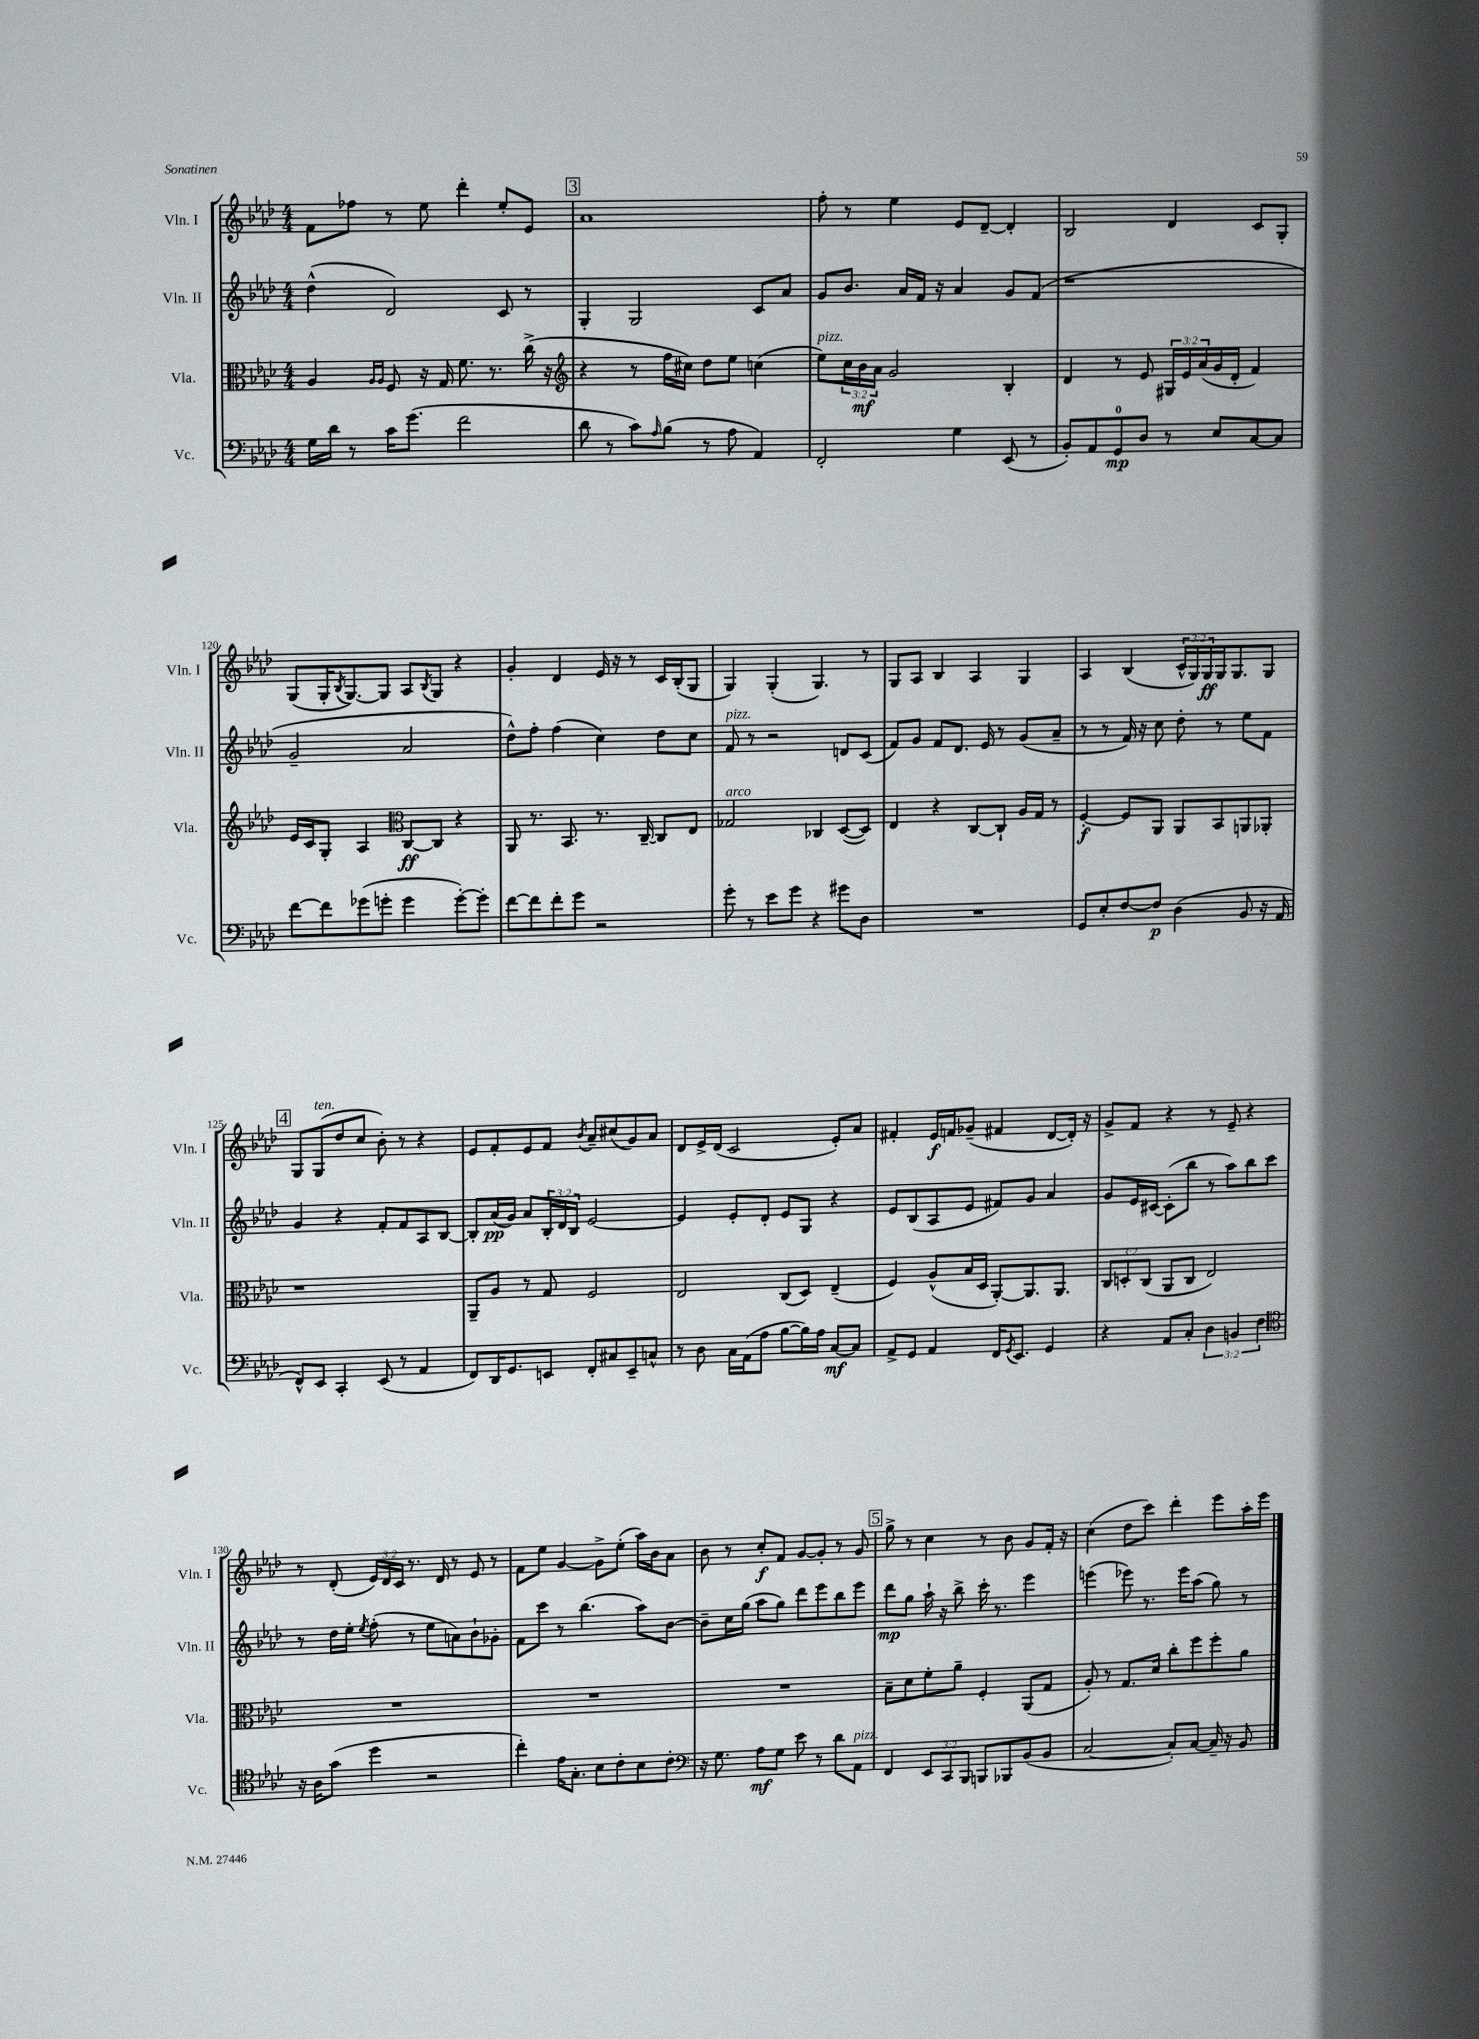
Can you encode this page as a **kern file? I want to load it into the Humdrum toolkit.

**kern	**kern	**kern	**kern
*staff4	*staff3	*staff2	*staff1
*clefF4	*clefC3	*clefG2	*clefG2
*k[b-e-a-d-]	*k[b-e-a-d-]	*k[b-e-a-d-]	*k[b-e-a-d-]
*M4/4	*M4/4	*M4/4	*M4/4
16G	4A-	(4dd-^^	8f
16d-	.	.	.
8r	.	.	8ff-
.	16qqA-	.	.
.	16qqA-	.	.
16c	8F	2d-)	8r
(8.g	.	.	.
.	16r	.	8ee-
.	16G	.	.
2f	8.f	.	4ddd-'
.	8.r	.	.
.	.	8c	8ee-'
.	(16cc^	8r	8e-
.	16r	.	.
=	=	=	=
*	*clefG2	*	*
8d-	4r	4G'	1a-
8r	.	.	.
8c)	8r	2G	.
16qqA-	.	.	.
(8B-	16ff	.	.
.	16cc#)	.	.
8r	8dd-	.	.
8A-	8ee-	.	.
4AA-)	(4cc	8c	.
.	.	8a-	.
=	=	=	=
2FF'	8ee-)	8g	8ff'
.	24cc	8.b-	8r
.	24b-	.	.
.	24a-	.	.
.	2g	.	4ee-
.	.	16a-	.
.	.	16f	.
.	.	16r	.
4G	.	4a-	8e-
.	.	.	[8d-~
(8EE-	4B-'	8g	4d-']
8r	.	(8f	.
=	=	=	=
8BB-')	4d-	1r	2B-
8AA-	.	.	.
8GG	8r	.	.
8D-	8e-	.	.
8r	24G#	.	4d-
.	24e-	.	.
.	(24a-	.	.
8E-	16g	.	.
.	16d-'	.	.
[8C	4f)	.	8c
8C]	.	.	8G'
=	=	=	=
[8f	16e-	2g~	(8G
.	16c	.	.
8f]	8G'	.	16G'
.	.	.	8qB-
.	.	.	[8.G)
(8g-	4A-	.	.
8g'	.	.	8G]
*	*clefC3	*	*
4g	[8C	2a-	8A-
.	.	.	8qB-
.	8C]	.	8G
[8g')	4r	.	4r
8g']	.	.	.
=	=	=	=
[8f	8AA-	8dd-^^)	4g'
8f]	8.r	8ff'	.
8f'	.	(4ff	4d-
.	8.BB-	.	.
8g	.	.	.
2r	8.r	4cc)	16e-
.	.	.	16r
.	.	.	8r
.	[16C~	.	.
.	8C]	8dd-	16c
.	.	.	(16B-'
.	8E-	8cc	8G
=	=	=	=
8g'	2G-	8f	4G)
8r	.	8r	.
8e-	.	2r	(4G'
8g	.	.	.
4r	4C-	.	4.G)
8g#	([8D-	8d	.
8D-	8D-])	(8c	8r
=	=	=	=
1r	4E-	8f)	8G
.	.	8g	8A-
.	4r	8f	4B-
.	.	8.d-	.
.	[8C	.	4A-
.	.	16e-	.
.	8C`]	8r	.
.	16A-	(8g	4G
.	16G	.	.
.	8r	8a-~	.
=	=	=	=
8GG	[4F'	8r	4A-
8E-'	.	8r	.
[8F	8F]	16f)	(4B-
.	.	16r	.
8F]	8AA-	8cc	.
(4D-	8AA-	8dd-'	24c^^
.	.	.	24G)
.	.	.	24G
.	8BB-	8r	16G
.	.	.	8.G
8BB-	8AA	8ee-	.
16r	8AA-'	8f	8G
16AA-	.	.	.
=	=	=	=
8FF^^)	1r	4g	8G
8EE-	.	.	(8G
4CC'	.	4r	8dd-
.	.	.	8cc
(8EE-	.	8f'	8b-')
8r	.	8f	8r
4AA-	.	8A-	4r
.	.	[8B-	.
=	=	=	=
8FF)	8AA-~	8B-']	8e-
16DD-	8A-	(16a-	8f'
8.GG	.	16g)	.
.	8r	8a-	8e-
8EE	8G	24B-'	8f
.	.	24d-	.
.	.	24B-	.
.	.	.	8qb-
8FF'	2F	[2e-	8a-~
8C#	.	.	(8cc#
8EE~	.	.	8g)
8C^^	.	.	8a-
=	=	=	=
8r	2E-	4e-]	8d-
8D-	.	.	16e-^
.	.	.	(16d-
16C	.	8e-'	2c
(16AA-	.	.	.
8A-	.	8d-'	.
[8B-	(8C	8e-	.
16B-])	8D-)	8G	.
16A-	.	.	.
[8C	(4E-~	4r	8e-')
8C]	.	.	8a-
=	=	=	=
8AA-^	4F)	8e-	4f#'
8GG	.	(8B-	.
4AA-	(8A-^^	8A-	16e-
.	.	.	16f
.	16B-	8e-	(8g-~
.	16D-	.	.
16FF	[8AA-')	8f#)	4f#
8qGG	.	.	.
8.EE-	.	.	.
.	8.AA-]	8g	.
4GG	.	4a-	[8d-
.	8.AA-	.	.
.	.	.	16d-'])
.	.	.	16r
=	=	=	=
4r	12C	8g	8g^
.	12D'	.	.
.	.	16e-	8f
.	(12C	.	.
.	.	[16c#	.
8AA-	8AA-	(8c#']	4r
8C'	8C	8bb-	.
6D-	2E-)	8r	8r
.	.	8aa-)	8e-~
6BB	.	.	.
.	.	8bb-	4r
6F	.	.	.
.	.	8ccc	.
=	=	=	=
*clefC4	*	*	*
16r	1r	8r	8r
16A-	.	.	.
(8g	.	16dd-	(8d-'
.	.	16ee-'	.
.	.	8qee-	.
4dd-	.	(8ff'	24e-)
.	.	.	24d-
.	.	.	24c
.	.	8r	8.r
2r	.	8ee-	.
.	.	.	16d-
.	.	8a)	8r
.	.	8b-`	8e-
.	.	8g-'	8r
=	=	=	=
4cc')	1r	8f	8f
.	.	8ccc	8ee-
16e-	.	8r	[4g
8.G'	.	.	.
.	.	(4.bb-	.
8B-	.	.	8g^]
8c'	.	.	(8ee-'
8B-	.	8aa-)	16aa-)
.	.	.	16b-
8c'	.	[8b-	8a-
=	=	=	=
*clefF4	*	*	*
16r	1r	8b-~]	8b-
8.G	.	.	.
.	.	16cc	8r
.	.	(16gg	.
8A-	.	8aa-	8cc'
8G	.	8gg)	8f
8e-	.	8ddd-	[8g
8r	.	8eee-	8g']
8d-	.	8bb-	8r
8AA-	.	8eee-	8g
=	=	=	=
4FF	8B-~	8ddd-	8gg^
.	8d-	8gg	8r
12EE-	8f'	16aa-`	4cc
.	.	16r	.
12CC	.	.	.
.	8a-~	8bb-^	.
12BBB-	.	.	.
8BBB	4F'	16ccc'	8r
.	.	8.r	.
8BBB-	.	.	8b-
(8BB-	(8AA-	4eee-	8g
8BB-	8G	.	16f'
.	.	.	16r
=	=	=	=
[2C	8A-')	(4eee	(4cc
.	8r	.	.
.	8.G	8eee-)	8dd-
.	.	8.r	8ccc)
.	16d-	.	.
8C'])	8cc'	.	4ddd-'
.	.	16eee-	.
[8C	8ff	(8aa-	.
16C~]	8ff'	8gg)	8eee-
16r	.	.	.
8BB-	8a-	8r	16aa-'
.	.	.	16eee-
==	==	==	==
*-	*-	*-	*-
